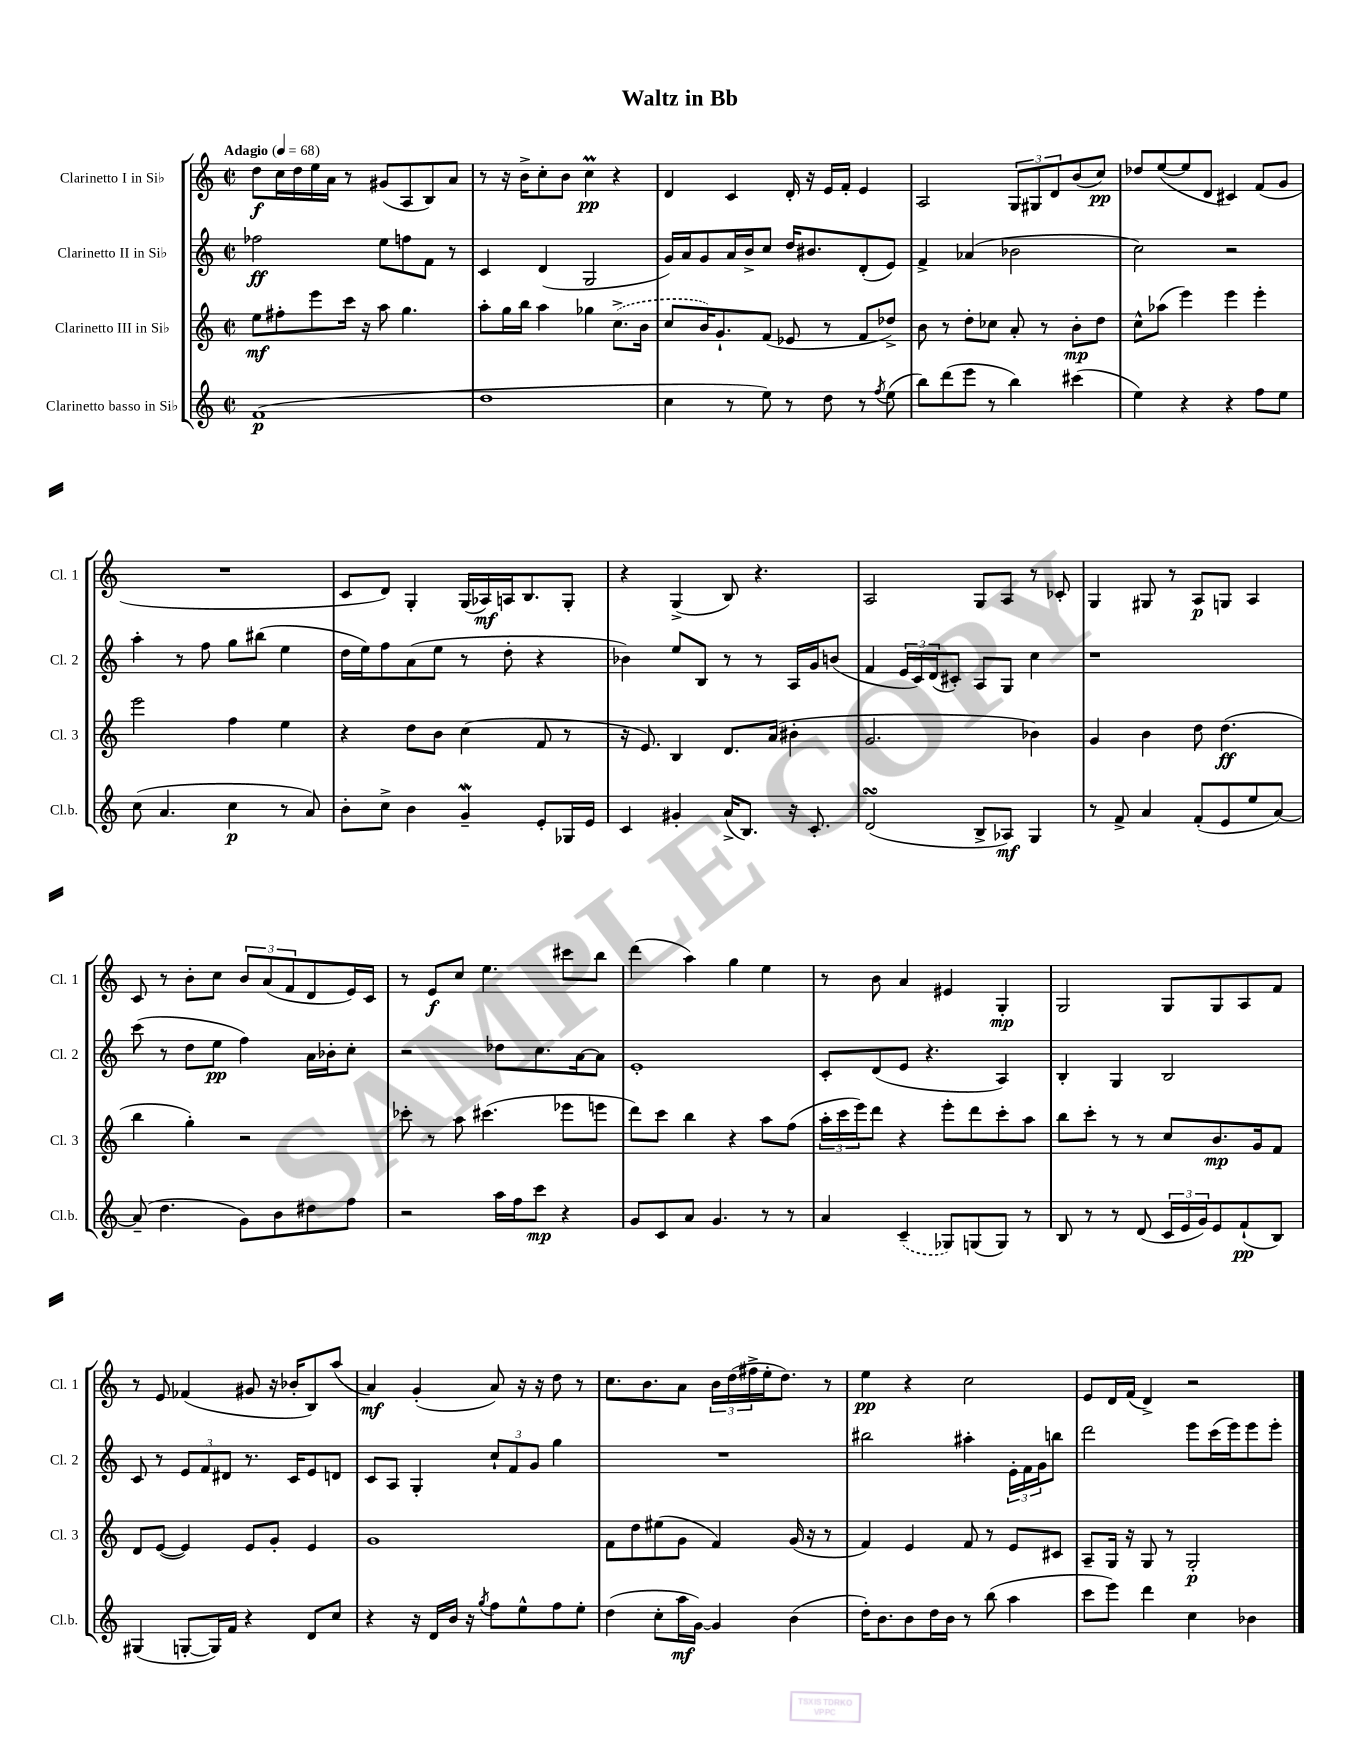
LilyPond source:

\header { title = "Waltz in Bb" }
<<
\new StaffGroup <<
\new Staff = "s0" \with { instrumentName = "Clarinetto I in Sib" shortInstrumentName = "Cl. 1" } {
    \clef treble \key c \major \defaultTimeSignature \time 2/2 \tempo "Adagio" 4 = 68
    d''8\f c''16 d''16 e''16 a'16 r8 gis'8( a8 b8) a'8 |
    r8 r16 b'16-> c''8-. b'8 c''4\prall\pp r4 |
    d'4 c'4 d'16-. r16 e'16 f'16-. e'4 |
    a2 \tuplet 3/2 { g8 gis8 d'8 } b'8( c''8\pp) |
    des''8 e''8~( e''8 d'8 cis'4) f'8( g'8 |
    R1 |
    c'8 d'8) g4-. g16( aes16\mf) a16 b8. g8-. |
    r4 g4->( b8) r4. |
    a2 g8 a8 r8 ces'8-. |
    g4 gis8 r8 a8\p g8 a4 |
    c'8 r8 b'8-. c''8 \tuplet 3/2 { b'8 a'8( f'8 } d'8 e'16) c'16 |
    r8 e'8\f c''8 e''4. cis'''8 b''8 |
    d'''4( a''4) g''4 e''4 |
    r8 b'8 a'4 eis'4 g4-.\mp |
    g2 g8 g8 a8 f'8 |
    r8 e'8 fes'4( gis'8 r16 bes'16-. b8) a''8( |
    a'4\mf) g'4-.( a'8) r16 r16 d''8 r8 |
    c''8. b'8. a'8 \tuplet 3/2 { b'16 d''16( fis''16-> } e''16-. d''8.) r8 |
    e''4\pp r4 c''2 |
    e'8 d'16 f'16( d'4->) r2 \bar "|." |
}
\new Staff = "s1" \with { instrumentName = "Clarinetto II in Sib" shortInstrumentName = "Cl. 2" } {
    \clef treble \key c \major \defaultTimeSignature \time 2/2
    fes''2\ff e''8 f''8 f'8 r8 |
    c'4 d'4( g2 |
    g'16) a'16 g'8 a'16 b'16-> c''8 d''16 bis'8. d'8-.( e'8) |
    f'4-> aes'4( bes'2 |
    c''2) r2 |
    a''4-. r8 f''8 g''8 bis''8( e''4 |
    d''16 e''16) f''8 a'8( e''8 r8 d''8-. r4 |
    bes'4) e''8 b8 r8 r8 a16 g'16 b'8( |
    f'4 \tuplet 3/2 { e'16 c'16) d'16( } cis'8-.) a8 g8 c''4 |
    r1 |
    c'''8( r8 d''8 e''8\pp f''4) a'16 bes'16-. c''8-. |
    r2 des''8 c''8. a'16~ a'8 |
    e'1-. |
    c'8-. d'8( e'8 r4. a4) |
    b4-. g4 b2 |
    c'8 r8 \tuplet 3/2 { e'8 f'8 dis'8 } r8. c'16 e'8 d'8 |
    c'8 a8 g4-. \tuplet 3/2 { c''8-! f'8 g'8 } g''4 |
    R1 |
    bis''2 ais''4-. \tuplet 3/2 { e'16-. f'16 g'16 } b''8 |
    d'''2 e'''8 c'''16( e'''16) e'''8 e'''8-. \bar "|." |
}
\new Staff = "s2" \with { instrumentName = "Clarinetto III in Sib" shortInstrumentName = "Cl. 3" } {
    \clef treble \key c \major \defaultTimeSignature \time 2/2
    e''8\mf fis''8-. e'''8 c'''16 r16 a''8 g''4. |
    a''8-. g''16 b''16 a''4 ges''4 \once \slurDashed c''8.->( b'16 |
    c''8 b'16) g'8.-! f'8( ees'8 r8 f'8 des''8->) |
    b'8 r8 d''8-. ces''8 a'8-. r8 b'8-.\mp d''8 |
    c''8-^ aes''8( e'''4) e'''4 e'''4-. |
    e'''2 f''4 e''4 |
    r4 d''8 b'8 c''4( f'8 r8 |
    r16 e'8.) b4 d'8. a'16( bis'4-. |
    g'2. bes'4) |
    g'4 b'4 d''8 d''4.\ff( |
    b''4 g''4-.) r2 |
    ces'''8-. r8 a''8 cis'''4.( ees'''8 e'''8 |
    d'''8) c'''8 b''4 r4 a''8 f''8( |
    \tuplet 3/2 { a''16-. c'''16 e'''16) } d'''8 r4 e'''8-. d'''8 c'''8-. a''8 |
    b''8 c'''8-. r8 r8 c''8 b'8.\mp g'16 f'8 |
    d'8 e'8~( e'4) e'8 g'8-. e'4 |
    g'1 |
    f'8 d''8 eis''8( g'8 f'4) g'16( r16 r8 |
    f'4) e'4 f'8 r8 e'8 cis'8 |
    a8-- g16 r16 g8 r8 g2-.\p \bar "|." |
}
\new Staff = "s3" \with { instrumentName = "Clarinetto basso in Sib" shortInstrumentName = "Cl.b." } {
    \clef treble \key c \major \defaultTimeSignature \time 2/2
    f'1\p( |
    d''1 |
    c''4 r8 e''8) r8 d''8 r8 \acciaccatura { f''8 } e''8( |
    b''8) d'''8( e'''8 r8 b''4) cis'''4( |
    e''4) r4 r4 f''8 e''8 |
    c''8( a'4. c''4\p r8 a'8) |
    b'8-. c''8-> b'4 g'4--\mordent e'8-. ges16 e'16 |
    c'4 gis'4-. a'16->( b8.) r16 c'8.-. |
    d'2\turn( b8-> aes8\mf) g4 |
    r8 f'8-> a'4 f'8-.( e'8 e''8 a'8~) |
    a'8--( d''4. g'8) b'8 dis''8 f''8 |
    r2 a''16 f''16 c'''8\mp r4 |
    g'8 c'8 a'8 g'4. r8 r8 |
    a'4 \once \slurDashed c'4--( ges8) g8( g8) r8 |
    b8 r8 r8 d'8( \tuplet 3/2 { c'16 e'16 g'16) } e'8 f'8-!\pp( b8) |
    gis4( g8~-. g16) f'16 r4 d'8 c''8 |
    r4 r16 d'16 b'16 r16 \acciaccatura { g''8 } f''8 e''8-^ f''8 e''8-. |
    d''4( c''8-. a''16\mf g'16~) g'4 b'4( |
    d''16-.) b'8. b'8 d''16 b'16 r8 b''8( a''4 |
    c'''8 e'''8) d'''4 c''4 bes'4 \bar "|." |
}
>>
>>
\layout { \context { \Score \remove "Bar_number_engraver" } }
